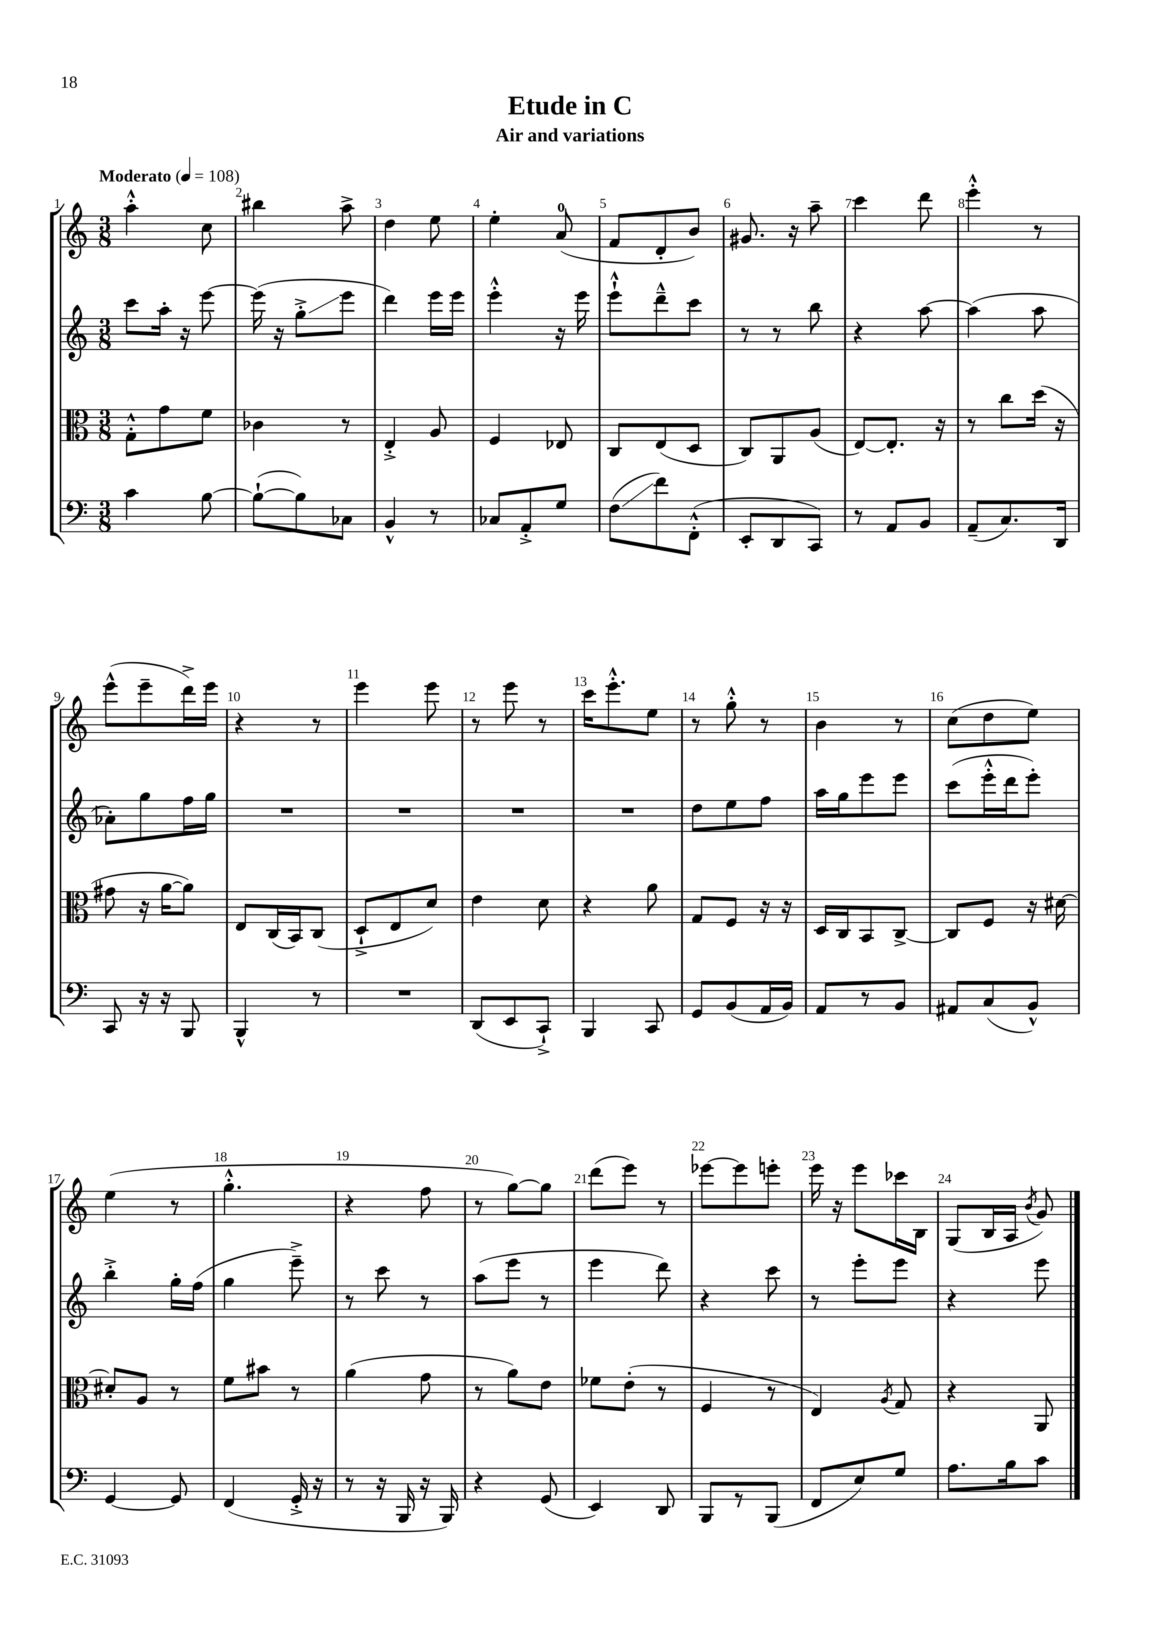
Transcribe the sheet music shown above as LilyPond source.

\header { title = "Etude in C" subtitle = "Air and variations" }
<<
\new StaffGroup <<
\new Staff = "s0" {
    \clef treble \key c \major \numericTimeSignature \time 3/8 \tempo "Moderato" 4 = 108
    \autoBeamOff a''4-.-^ c''8 |
    bis''4 a''8-> |
    d''4 e''8 |
    e''4-. a'8-0( |
    f'8[ d'8-. b'8]) |
    gis'8. r16 a''8-- |
    c'''4 d'''8 |
    e'''4-.-^ r8 |
    e'''8[-^( e'''8-- d'''16->) e'''16] |
    r4 r8 |
    e'''4 e'''8 |
    r8 e'''8 r8 |
    c'''16[ e'''8.-.-^ e''8] |
    r8 g''8-.-^ r8 |
    b'4 r8 |
    c''8[( d''8 e''8]) |
    e''4( r8 |
    g''4.-.-^ |
    r4 f''8 |
    r8 g''8[~) g''8] |
    d'''8[( e'''8]) r8 |
    ees'''8[~ ees'''8 e'''8]-. |
    e'''16 r16 e'''8[ ces'''16 b16] |
    g8[( b16 a16] \acciaccatura { b'8 } g'8) \bar "|." |
}
\new Staff = "s1" {
    \clef treble \key c \major \numericTimeSignature \time 3/8
    \autoBeamOff c'''8[ a''16]-. r16 e'''8~ |
    e'''16( r16 g''8[-.->\glissando e'''8] |
    d'''4) e'''16[ e'''16] |
    e'''4-.-^ r16 e'''16 |
    e'''8[-!-^ d'''8---^ c'''8] |
    r8 r8 b''8 |
    r4 a''8~ |
    a''4( a''8 |
    aes'8[-.) g''8 f''16 g''16] |
    R4. |
    R4. |
    R4. |
    R4. |
    d''8[ e''8 f''8] |
    a''16[ g''16 e'''8 e'''8] |
    c'''8[( e'''16-.-^ d'''16 e'''8]-.) |
    b''4-.-> g''16[-. f''16]( |
    g''4 e'''8--->) |
    r8 c'''8 r8 |
    a''8[( e'''8] r8 |
    e'''4 d'''8) |
    r4 c'''8 |
    r8 e'''8[-. e'''8] |
    r4 e'''8 \bar "|." |
}
\new Staff = "s2" {
    \clef alto \key c \major \numericTimeSignature \time 3/8
    \autoBeamOff g8[-.-^ g'8 f'8] |
    ces'4 r8 |
    e4-.-> a8 |
    f4 ees8 |
    c8[ e8( d8] |
    c8[) a,8 a8]( |
    e8[~) e8.]-. r16 |
    r8 c''8[ d''16]( r16 |
    gis'8 r16 a'16[~ a'8]) |
    e8[ c16( b,16) c8]( |
    d8[-!-> e8 d'8]) |
    e'4 d'8 |
    r4 a'8 |
    g8[ f8] r16 r16 |
    d16[ c16 b,8 c8]~-> |
    c8[ f8] r16 dis'16~ |
    dis'8[-. a8] r8 |
    f'8[ bis'8] r8 |
    a'4( g'8 |
    r8 a'8[) e'8] |
    fes'8[ e'8]-.( r8 |
    f4 r8 |
    e4) \acciaccatura { a8 } g8 |
    r4 a,8 \bar "|." |
}
\new Staff = "s3" {
    \clef bass \key c \major \numericTimeSignature \time 3/8
    \autoBeamOff c'4 b8~ |
    b8[~-!( b8) ces8] |
    b,4-^ r8 |
    ces8[ a,8-.-> g8] |
    f8[\glissando( f'8) f,8]-.-^( |
    e,8[-. d,8 c,8]) |
    r8 a,8[ b,8] |
    a,8[--( c8.) d,16] |
    c,8 r16 r16 b,,8 |
    b,,4-^ r8 |
    R4. |
    d,8[( e,8 c,8]-!->) |
    b,,4 c,8 |
    g,8[ b,8( a,16 b,16]) |
    a,8[ r8 b,8] |
    ais,8[ c8( b,8]-^) |
    g,4~ g,8 |
    f,4( g,16-.-> r16 |
    r8 r16 b,,16 r16 b,,16) |
    r4 g,8( |
    e,4) d,8 |
    b,,8[ r8 b,,8]( |
    f,8[ e8) g8] |
    a8.[ b16 c'8] \bar "|." |
}
>>
>>
\layout { \context { \Score \override BarNumber.break-visibility = ##(#f #t #t) barNumberVisibility = #all-bar-numbers-visible } }
